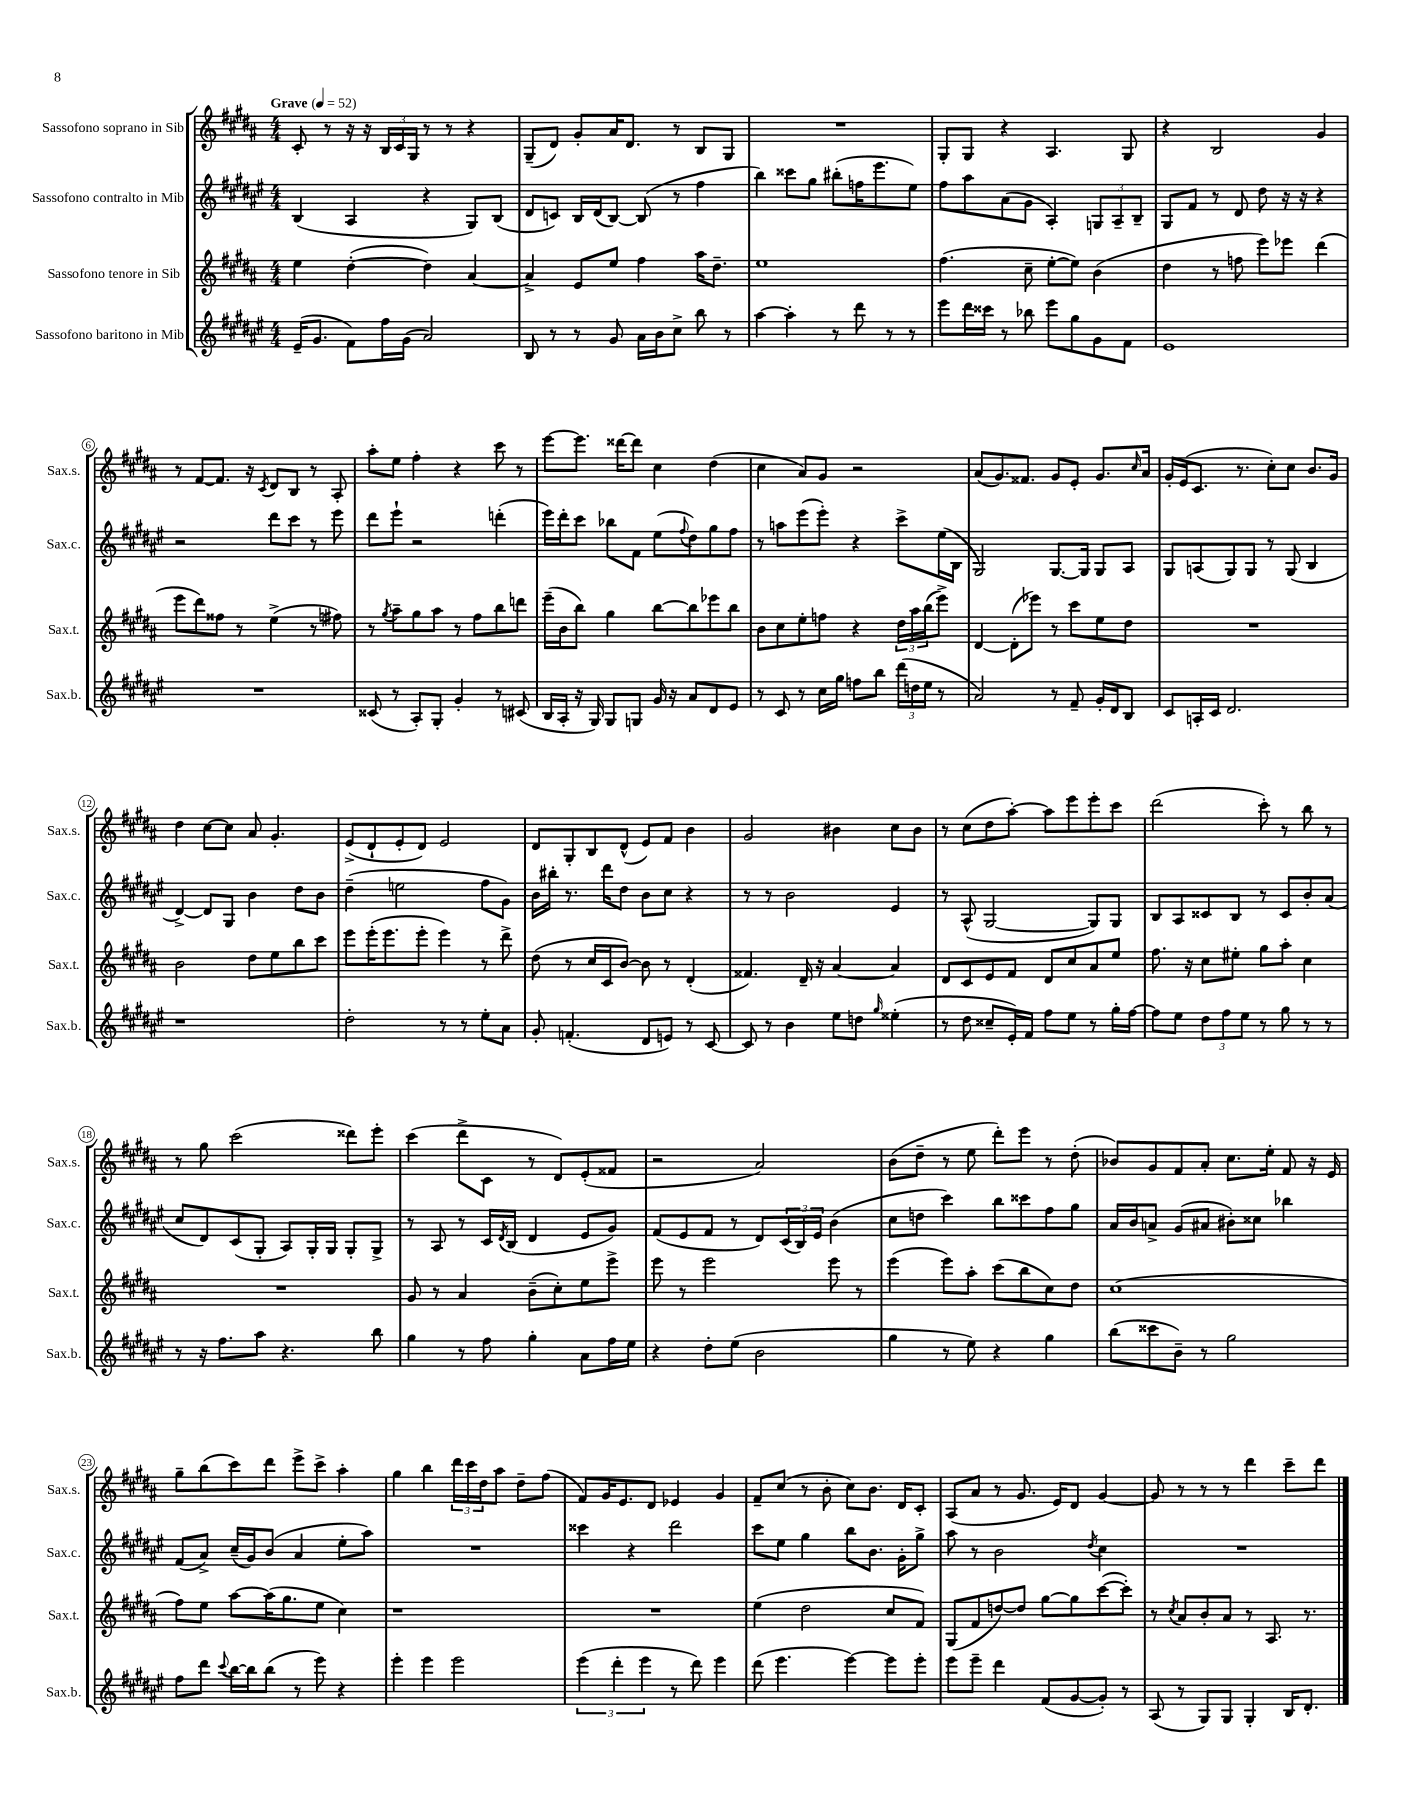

**kern	**kern	**kern	**kern
*staff4	*staff3	*staff2	*staff1
*clefG2	*clefG2	*clefG2	*clefG2
*k[f#c#g#d#a#e#]	*k[f#c#g#d#a#]	*k[f#c#g#d#a#e#]	*k[f#c#g#d#a#]
*M4/4	*M4/4	*M4/4	*M4/4
*MM52	*MM52	*MM52	*MM52
(16e#~/LK	4ee\	(4B/	8c#'/
8.g#/J	.	.	.
.	.	.	8r
8f#\L)	([4dd#'\	4A#/	16r
.	.	.	16r
16ff#\L	.	.	24B/LL
.	.	.	24c#/
(16g#\JJ	.	.	.
.	.	.	24G#/JJ
2a#/)	4dd#\])	4r	8r
.	.	.	8r
.	[4a#/	8G#/L)	4r
.	.	(8B/J	.
=	=	=	=
8B/	4a#^/]	8d#/L	(8G#~/L
8r	.	8c/J)	8d#/J)
8r	8e/L	16B/LL	8g#'/L
.	.	(16d#/J	.
8g#/	8ee/J	[8B/J)	16a#/K
.	.	.	8.d#/J
16a#\LL	4ff#\	(8B/]	.
16b\J	.	.	.
8cc#^\J	.	8r	8r
8bb\	16aa#\LK	4ff#\	8B/L
.	8.dd#~\J	.	.
8r	.	.	8G#/J
=	=	=	=
[4aa#\	1ee	4bb\)	1r
4aa#'\]	.	8ccc##\L	.
.	.	8gg#\J	.
8r	.	(8bb#'\L	.
8ddd#\	.	16ff\K	.
.	.	8.eee#\	.
8r	.	.	.
8r	.	8ee#\J)	.
=	=	=	=
8eee#\L	(4.ff#\	8ff#\L	8G#'/L
16ddd#\L	.	8aa#\	8G#/J
16ccc##\JJ	.	.	.
8r	.	(8a#\	4r
8bb-\	8cc#~\	8g#\J	.
8eee#\L	[8ee'\L	4A#'/)	4.A#/
8gg#\	8ee\]J)	.	.
8g#\	(4b\	12G/L	.
.	.	12A#~/	.
8f#\J	.	.	8G#/
.	.	12B~/J	.
=	=	=	=
1e#	4dd#\	8G#/L	4r
.	.	8f#/J	.
.	8r	8r	2B/
.	8ff\	8d#/	.
.	8eee\L)	8dd#\	.
.	8eee-\J	16r	.
.	.	16r	.
.	(4ddd#\	4r	4g#/
=	=	=	=
1r	8eee\L	2r	8r
.	8ddd#\)	.	[8f#/L
.	8ff##\J	.	8.f#/]J
.	8r	.	.
.	.	.	16r
.	.	.	8qc#/
.	(4ee^\	8ddd#\L	8d#/L
.	.	8ccc#\J	8B/J
.	8r	8r	8r
.	8ff#\)	8eee#\	8A#'/
=	=	=	=
(8c##/	8r	8ddd#\L	8aa#'\L
.	8qgg#/	.	.
8r	8aa#~\L	8eee#`\J	8ee\J
8A#'/L)	8gg#\	2r	4ff#'\
8G#'/J	8aa#\J	.	.
4g#'/	8r	.	4r
.	8ff#\L	.	.
8r	8bb\	(4ddd'\	8ccc#\
(8c#/	8ddd\J	.	8r
=	=	=	=
16B/LL	(16eee~\LL	16eee#\LL)	[8eee\L
16A#'/JJ	16b\J	16ddd#'\J	.
16r	8bb\J)	8ccc#\J	8.eee\]J
16G#/)	.	.	.
8G#/L	4gg#\	8bb-\L	.
.	.	.	[16ddd##\LK
8G/J	.	8f#\J	8ddd##\]J
16g#/	[8bb\L	(8ee#\L	4cc#\
16r	.	.	.
.	.	8qqff#/	.
8a#/L	8bb\]	8dd#\)	.
8d#/	8eee-\	8gg#\	(4dd#\
8e#/J	8bb\J	8ff#\J	.
=	=	=	=
8r	8b\L	8r	4cc#\
8c#/	8cc#\	8aa\L	.
8r	8ee'\	(8eee#\	8a#/L)
16cc#\LL	8ff\J	8eee#'\J)	8g#/J
16gg#\JJ	.	.	.
8ff\L	4r	4r	2r
8bb\J	.	.	.
(24ddd#\LL	24dd#\LL	8ccc#^\L	.
24dd\	24aa#\	.	.
24ee#\JJ	(24bb\J	.	.
8r	8eee^\J)	(16ee#\L	.
.	.	16B\JJ	.
=	=	=	=
2a#/)	[4d#/	2G#/)	(8a#/L
.	.	.	8.g#/)
.	(8d#'\]L	.	.
.	.	.	8.f##/J
.	8eee-\J)	.	.
8r	8r	[8.G#/L	8g#/L
8f#~/	8ccc#\L	.	8e'/J
.	.	16G#/]Jk	.
16g#'/LL	8ee\	8G#/L	8.g#/L
16d#/J	.	.	.
8B/J	8dd#\J	8A#/J	.
.	.	.	16qqcc#/
.	.	.	16a#/Jk
=	=	=	=
8c#/L	1r	8G#/L	16g#'/LL
.	.	.	(16e/J
16A'/L	.	(8A/	8.c#/J
16c#/JJ	.	.	.
2.d#/	.	8G#/)	.
.	.	.	8.r
.	.	8G#/J	.
.	.	8r	8cc#'\L)
.	.	(8G#/	8cc#\J
.	.	4B/	8.b/L
.	.	.	16g#/Jk
=	=	=	=
1r	2b\	[4d#^/)	4dd#\
.	.	8d#/]L	[8cc#\L
.	.	8G#/J	8cc#\]J
.	8dd#\L	4b\	8a#/
.	8ee\	.	4.g#'/
.	8bb\	8dd#\L	.
.	8ccc#\J	8b\J	.
=	=	=	=
2dd#'\	8eee\L	(4dd#~\	(8e^/L
.	(16eee'\K	.	8d#`/
.	8.eee\	.	.
.	.	2ee\	8e'/
.	8eee'\J	.	8d#/J)
8r	4eee\)	.	2e/
8r	.	.	.
8ee#'\L	8r	8ff#\L	.
8a#\J	8ddd#^\	8g#\J)	.
=	=	=	=
8g#'/	(8dd#\	16b\LL	8d#/L
.	.	16bb#'\JJ	.
(4.f'/	8r	8.r	8G#'/
.	16cc#/LL	.	8B/
.	16c#/J	16ddd#\LK	.
.	[8b/J)	8dd#\J	(8d#^^/J
8d#/L	8b\]	8b\L	8e/L)
8e/J)	8r	8cc#\J	8f#/J
8r	(4d#'/	4r	4b\
[8c#/	.	.	.
=	=	=	=
8c#/]	4.f##/)	8r	2g#/
8r	.	8r	.
4b\	.	2b\	.
.	16d#~/	.	.
.	16r	.	.
8ee#\L	[4a#/	.	4b#\
8dd\J	.	.	.
16qqgg#/	.	.	.
(4ee##'\	4a#/]	4e#/	8cc#\L
.	.	.	8b#\J
=	=	=	=
8r	8d#/L	8r	8r
8dd#\	8c#/	(8A#^^/	(8cc#\L
8cc##~/L	8e/	[2G#/	8dd#\
16e#'/L)	8f#/J	.	[8aa#'\J)
16f#/JJ	.	.	.
8ff#\L	8d#/L	.	8aa#\]L
8ee#\J	8cc#/	.	8eee\
8r	8a#/	8G#/]L)	8eee'\
16gg#'\LL	8ee/J	8G#/J	8ccc#\J
[16ff#\JJ	.	.	.
=	=	=	=
8ff#\]L	8.ff#\	8B/L	(2ddd#\
8ee#\J	.	8A#/	.
.	16r	.	.
12dd#\L	8cc#\L	8c##/	.
12ff#\	.	.	.
.	8ee#'\J	8B/J	.
12ee#\J	.	.	.
8r	8gg#\L	8r	8ccc#'\)
8gg#\	8aa#'\J	8c##/L	8r
8r	4cc#\	8b'/	8bb\
8r	.	(8a#/J	8r
=	=	=	=
8r	1r	8cc#/L	8r
16r	.	8d#/)	8gg#\
8.ff#\L	.	.	.
.	.	(8c#/	(2ccc#\
8aa#\J	.	8G#'/J	.
4.r	.	8A#/L)	.
.	.	16G#'/L	.
.	.	16G#/JJ	.
.	.	8G#'/L	8ddd##\L)
8bb\	.	8G#^/J	8eee'\J
=	=	=	=
4gg#\	8g#/	8r	(4ccc#\
.	8r	8A#/	.
8r	4a#/	8r	8ddd#^\L
8ff#\	.	16c#/LL	8c#\J
.	.	8qd#/	.
.	.	(16B/JJ	.
4gg#'\	(8b~\L	4d#/	8r
.	8cc#'\)	.	8d#/L)
8a#\L	8ee\	8e#/L	(8e'/
16ff#\L	8eee^\J	8g#/J)	8f##/J
16ee#\JJ	.	.	.
=	=	=	=
4r	8eee\	(8f#/L	2r
.	8r	8e#/	.
8dd#'\L	2eee\	8f#/J	.
(8ee#\J	.	8r	.
2b\	.	8d#/L)	2a#/)
.	.	(24c#/L	.
.	.	24B/)	.
.	.	24e#/JJ	.
.	8eee\	(4b\	.
.	8r	.	.
=	=	=	=
4gg#\	(4eee\	8cc#\L	(8b\L
.	.	8dd\J	8dd#~\J
8r	8eee\L)	4ccc#\)	8r
8ee#\)	8aa#'\J	.	8ee\
4r	(8ccc#\L	8bb\L	8ddd#'\L)
.	8bb\	8ccc##\	8eee\J
4gg#\	8cc#\)	8ff#\	8r
.	8dd#\J	8gg#\J	(8dd#'\
=	=	=	=
(8bb\L	(1cc#	16a#/LL	8b-/L)
.	.	16b/J	.
8ccc##\	.	8a^/J	8g#/
8b~\J)	.	(8g#/L	8f#/
8r	.	8a#/J	8a#'/J
2gg#\	.	8b#'\L)	8.cc#\L
.	.	8cc##\J	.
.	.	.	16ee'\Jk
.	.	4bb-\	8f#/
.	.	.	16r
.	.	.	16e/
=	=	=	=
8ff#\L	8ff#\L)	(8f#/L	8gg#~\L
8ddd#\J	8ee\J	8a#^/J)	(8bb\
8qqccc#/	.	.	.
[16bb\LL	[8aa#\L	(16cc#~/LL	8ccc#\)
16bb\]J	.	16g#/J)	.
(8bb\J	(16aa#\]K	(8b/J	8ddd#\J
.	8.gg#\	.	.
8r	.	4a#/	8eee^\L
8eee#\)	8ee\J	.	8ccc#^\J
4r	4cc#\)	8ee#'\L	4aa#'\
.	.	8aa#\J)	.
=	=	=	=
4eee#'\	1r	1r	4gg#\
4eee#\	.	.	4bb\
2eee#\	.	.	24ddd#\LL
.	.	.	24ccc#\
.	.	.	24dd#\J
.	.	.	8aa#\J
.	.	.	8dd#~\L
.	.	.	(8ff#\J
=	=	=	=
(6eee#\	1r	4ccc##\	8f#/L)
.	.	.	16g#/K
6ddd#'\	.	.	.
.	.	.	8.e/
.	.	4r	.
6eee#\	.	.	.
.	.	.	8d#/J
8r	.	2ddd#\	4e-/
8ddd#\)	.	.	.
4eee#\	.	.	4g#/
=	=	=	=
(8ddd#\	(4ee\	8ccc#\L	8f#~/L
4.eee#\	.	8ee#\J	(8cc#/J
.	2dd#\	4gg#\	8r
.	.	.	8b'\
[4eee#\)	.	8bb\L	8cc#\L)
.	.	8.b\J	8.b\J
8eee#\]L	8cc#/L	.	.
.	.	16g#'\LK	16d#/LK
8eee#'\J	8f#/J)	8gg#^\J	8c#'/J
=	=	=	=
8eee#\L	(8G#/L	8aa#\	(8A#/L
8eee#~\J	8f#/	8r	8a#/J
4ddd#\	[8dd/)	2b\	8r
.	8dd/]J	.	8.g#/
(8f#/L	[8gg#\L	.	.
.	.	.	16e/LK)
[8g#/	8gg#\]	.	8d#/J
.	.	8qdd#/	.
8g#'/]J)	([8ccc#\	4cc#\	[4g#/
8r	8ccc#'\]J)	.	.
=	=	=	=
(8A#/	8r	1r	8g#/]
.	8qcc#/	.	.
8r	8a#/L	.	8r
8G#/L)	8b'/	.	8r
8G#/J	8a#/J	.	8r
4G#'/	8r	.	4ddd#\
.	8.A#/	.	.
16B/LK	.	.	8ccc#~\L
8.d#'/J	8.r	.	.
.	.	.	8ddd#\J
==	==	==	==
*-	*-	*-	*-
